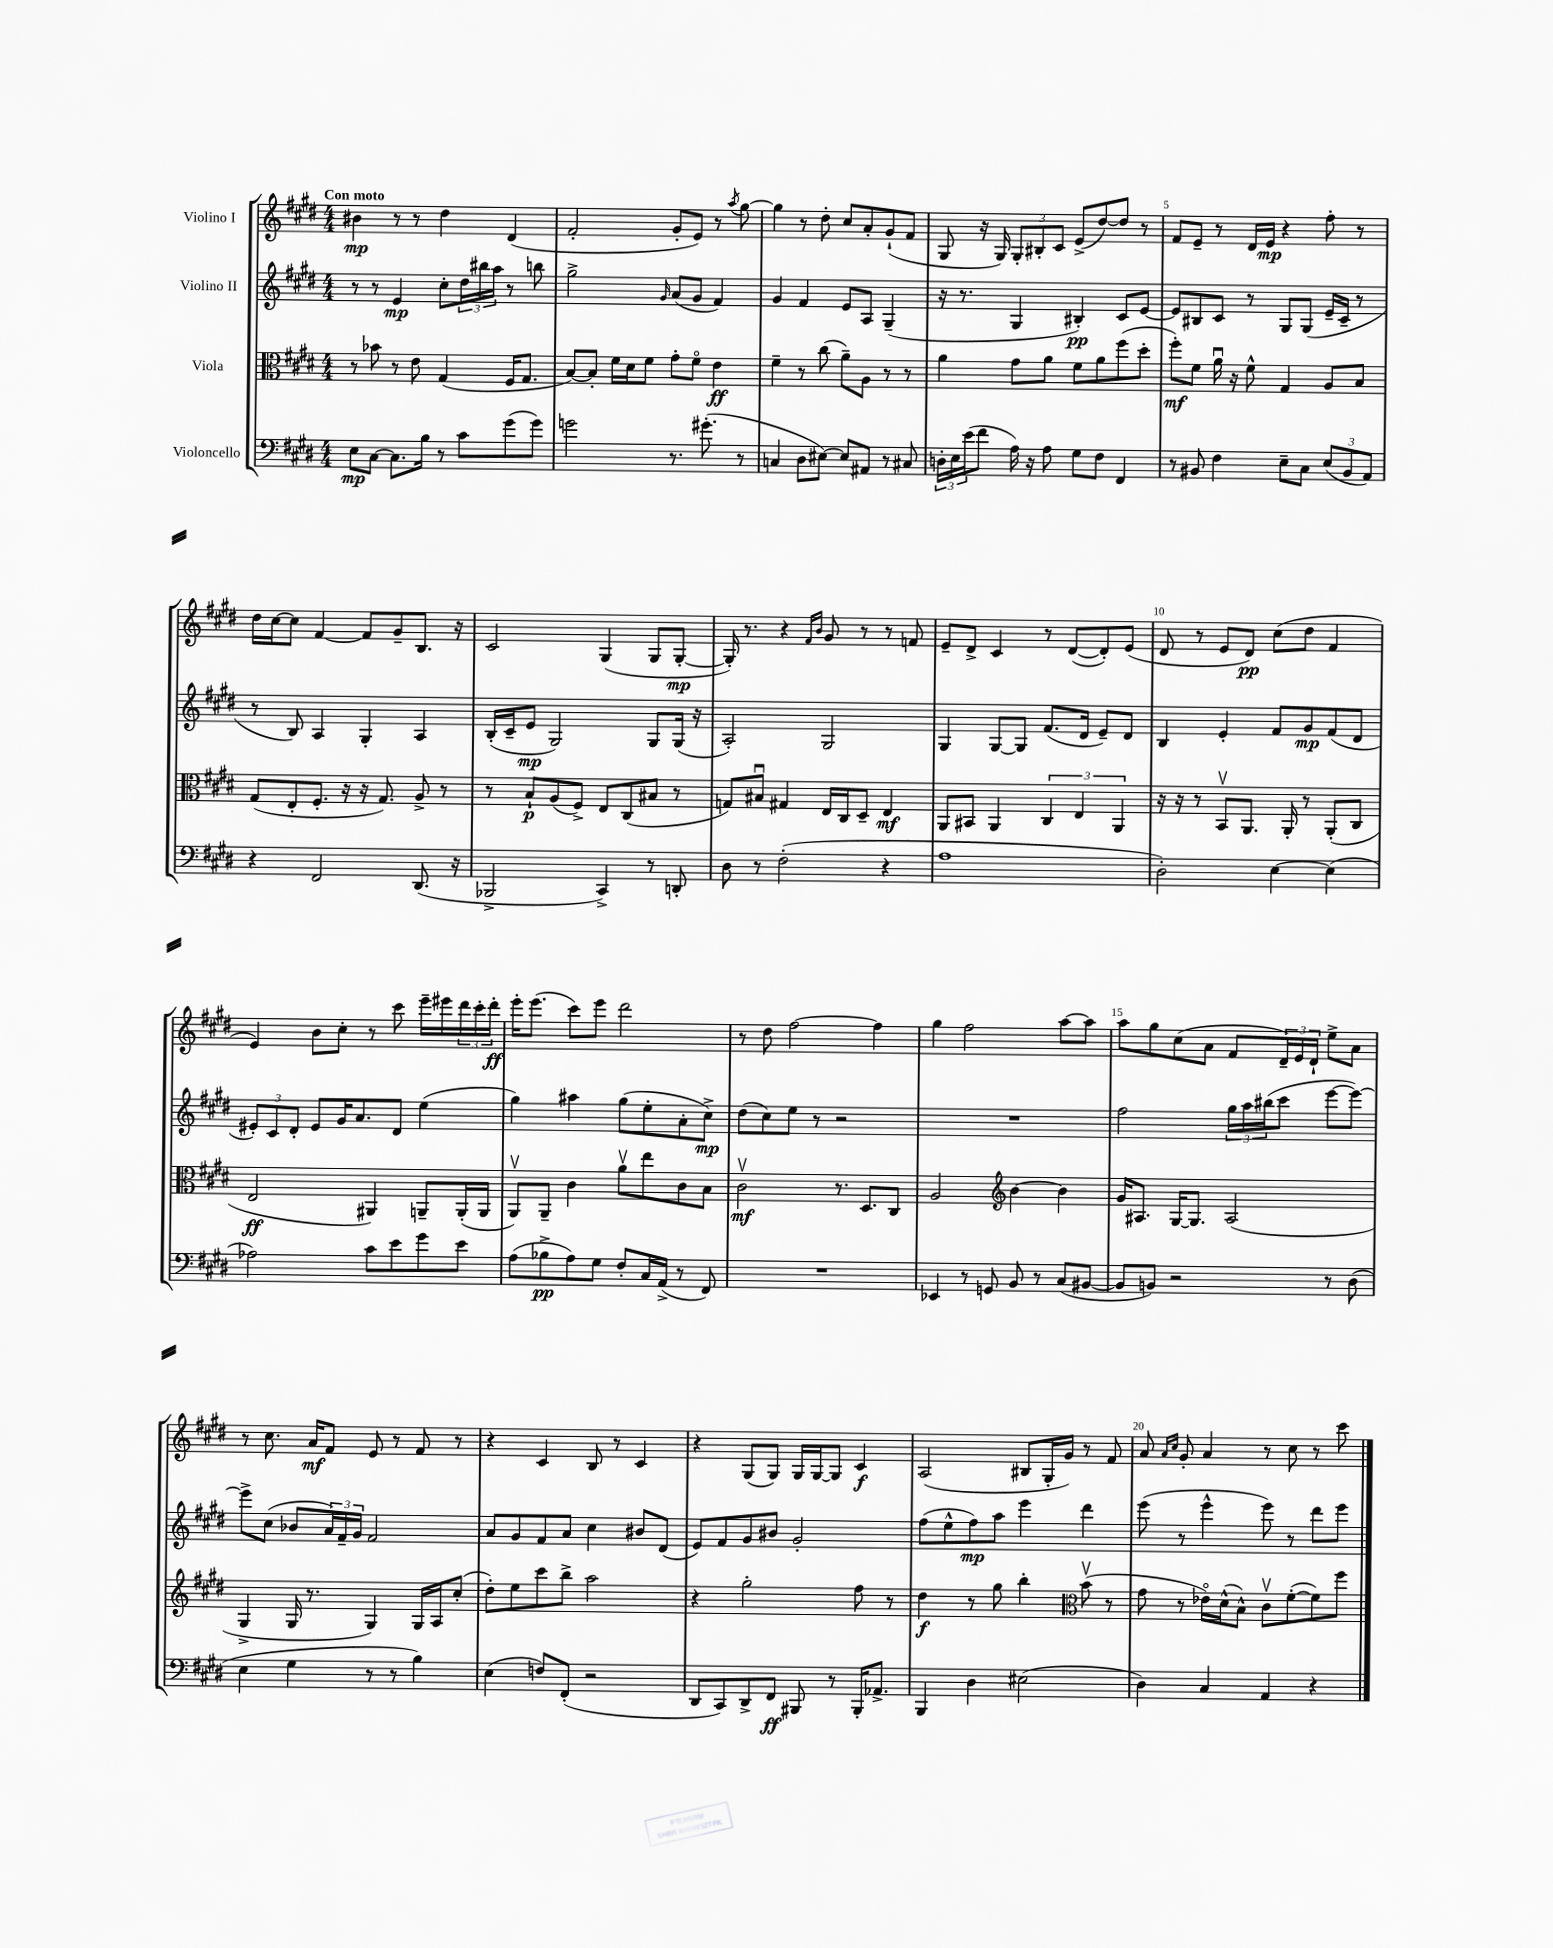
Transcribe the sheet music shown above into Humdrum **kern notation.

**kern	**dynam	**kern	**dynam	**kern	**dynam	**kern	**dynam
*part4	*part4	*part3	*part3	*part2	*part2	*part1	*part1
*staff4	*staff4	*staff3	*staff3	*staff2	*staff2	*staff1	*staff1
*I"Violoncello	*	*I"Viola	*	*I"Violino II	*	*I"Violino I	*
*clefF4	*	*clefC3	*	*clefG2	*	*clefG2	*
*k[f#c#g#d#]	*	*k[f#c#g#d#]	*	*k[f#c#g#d#]	*	*k[f#c#g#d#]	*
*M4/4	*	*M4/4	*	*M4/4	*	*M4/4	*
=1	=1	=1	=1	=1	=1	=1	=1
!	!	!	!	!	!	!LO:TX:a:B:t=Con moto	!
8E\L	mp	8r	.	8r	.	4b#X\	mp
[8C#\J	.	8b-X\	.	8r	.	.	.
8.C#\L]	.	8r	.	4e/	mp	8r	.
.	.	8e\	.	.	.	8r	.
16B\Jk	.	.	.	.	.	.	.
8r	.	(4G#/	.	8cc#'\L	.	4dd#\	.
8c#\L	.	.	.	24dd#\L	.	.	.
.	.	.	.	24bb#X\	.	.	.
.	.	.	.	24aa\JJ	.	.	.
(8g#\	.	16F#/KL	.	8r	.	(4d#/	.
.	.	8.G#/J	.	.	.	.	.
8g#\J)	.	.	.	8bbn\	.	.	.
=2	=2	=2	=2	=2	=2	=2	=2
2gn\	.	[8B/L)	.	2gg#^\	.	2f#'/	.
.	.	8B'/J]	.	.	.	.	.
.	.	16f#\LL	.	.	.	.	.
.	.	16d#\J	.	.	.	.	.
.	.	8f#\J	.	.	.	.	.
.	.	.	.	16qqg#/	.	.	.
8.r	.	8g#'\L	.	(8a/L	.	8g#'/L	.
.	.	8f#\J	.	8g#/J	.	8e/J)	.
(8.g#X'\	.	.	.	.	.	.	.
.	.	4e\	ff	4f#/)	.	8r	.
.	.	.	.	.	.	8qaa/	.
8r	.	.	.	.	.	[8gg#\	.
=3	=3	=3	=3	=3	=3	=3	=3
4Cn/	.	4f#~\	.	4g#/	.	4gg#\]	.
8D#\L	.	8r	.	4f#/	.	8r	.
[8E#X\J)	.	(8cc#\	.	.	.	8dd#'\	.
8E#/L]	.	8a~\L)	.	8e/L	.	8cc#/L	.
8AA#X/J	.	8A\J	.	8A/J	.	8a'/	.
8r	.	8r	.	(4G#~/	.	(8g#`/	.
8C#X/	.	8r	.	.	.	8f#/J	.
=4	=4	=4	=4	=4	=4	=4	=4
24Dn'\LL	.	4a\	.	16r	.	8G#/	.
24E\	.	.	.	.	.	.	.
.	.	.	.	8.r	.	.	.
(24e\J	.	.	.	.	.	.	.
8f#\J	.	.	.	.	.	16r	.
.	.	.	.	.	.	16G#/)	.
16A\)	.	8g#\L	.	4G#/	.	12G#'/L	.
16r	.	.	.	.	.	.	.
.	.	.	.	.	.	12B#X'/	.
8A\	.	8a\J	.	.	.	.	.
.	.	.	.	.	.	12c#/J	.
8G#\L	.	8f#\L	.	4B#X'/)	pp	(8e^/L	.
8F#\J	.	8a\	.	.	.	[8dd#/)	.
4FF#/	.	(8ff#\	.	8c#/L	.	8dd#/J]	.
.	.	8dd#'\J	.	[8e/J	.	8r	.
=5	=5	=5	=5	=5	=5	=5	=5
8r	.	8ff#'\L)	mf	8e/L]	.	8f#/L	.
8BB#X/	.	8f#\J	.	8B#X/	.	8e~/J	.
4F#\	.	16au\	.	8c#/J	.	8r	.
.	.	16r	.	.	.	.	.
.	.	8f#^^\	.	8r	.	16d#/LL	.
.	.	.	.	.	.	16e/JJ	mp
8E~\L	.	4G#/	.	8G#/L	.	4r	.
8C#\J	.	.	.	(8G#/J	.	.	.
(12E/L	.	8A/L	.	16e~/LL	.	8ff#'\	.
.	.	.	.	16c#~/JJ	.	.	.
12BB#/	.	.	.	.	.	.	.
.	.	8B/J	.	8r	.	8r	.
12AA/J)	.	.	.	.	.	.	.
!!LO:LB:g=z
=6	=6	=6	=6	=6	=6	=6	=6
4r	.	(8G#/L	.	8r	.	16dd#\LL	.
.	.	.	.	.	.	[16cc#\J	.
.	.	8E'/	.	8B/)	.	8cc#\J]	.
2FF#/	.	8.F#'/J	.	4A/	.	[4f#/	.
.	.	16r	.	.	.	.	.
.	.	16r	.	4G#'/	.	8f#/L]	.
.	.	8.G#/)	.	.	.	.	.
.	.	.	.	.	.	8g#~/	.
(8.DD#/	.	8A^/	.	4A/	.	8.B/J	.
.	.	8r	.	.	.	.	.
16r	.	.	.	.	.	16r	.
=7	=7	=7	=7	=7	=7	=7	=7
2BBB-X^/	.	8r	.	(16B'/LL	.	2c#/	.
.	.	.	.	16c#~/J	.	.	.
.	.	8B`/L	p	8e/J	mp	.	.
.	.	(8A/	.	2G#/)	.	.	.
.	.	8F#^/J)	.	.	.	.	.
4CC#^/)	.	8E/L	.	.	.	(4G#/	.
.	.	(8C#/	.	.	.	.	.
8r	.	8B#X/J	.	8G#/L	.	8G#/L	.
8DDn'/	.	8r	.	(16G#/Jk	.	[8G#'/J	mp
.	.	.	.	16r	.	.	.
=8	=8	=8	=8	=8	=8	=8	=8
8D#\	.	8Gn/L)	.	2A'/)	.	16G#'/])	.
.	.	.	.	.	.	8.r	.
8r	.	8B#Xu/J	.	.	.	.	.
(2F#'\	.	4G#X/	.	.	.	4r	.
.	.	.	.	.	.	16qqf#/LL	.
.	.	.	.	.	.	16qqb/JJ	.
.	.	16E/LL	.	2G#/	.	8g#/	.
.	.	16C#/J	.	.	.	.	.
.	.	8D#~/J	.	.	.	8r	.
4r	.	4E/	mf	.	.	8r	.
.	.	.	.	.	.	8fn/	.
=9	=9	=9	=9	=9	=9	=9	=9
1A	.	8AA/L	.	4G#/	.	8e~/L	.
.	.	8BB#X/J	.	.	.	8d#^/J	.
.	.	4AA/	.	[8G#/L	.	4c#/	.
.	.	.	.	8G#/J]	.	.	.
.	.	6C#/	.	(8.f#/L	.	8r	.
.	.	.	.	.	.	([8d#/L	.
.	.	6E/	.	.	.	.	.
.	.	.	.	16d#/Jk	.	.	.
.	.	.	.	8e~/L)	.	8d#'/])	.
.	.	6AA/	.	.	.	.	.
.	.	.	.	8d#/J	.	(8e/J	.
=10	=10	=10	=10	=10	=10	=10	=10
2D#'\)	.	16r	.	4B/	.	8d#/	.
.	.	16r	.	.	.	.	.
.	.	8r	.	.	.	8r	.
.	.	8BBv/L	.	4e'/	.	8e/L	.
.	.	8.AA/J	.	.	.	8d#/J)	pp
[4E\	.	.	.	8f#/L	.	(8cc#\L	.
.	.	16AA'/	.	.	.	.	.
.	.	8r	.	8g#/	mp	8dd#\J	.
(4E\]	.	(8AA'/L	.	(8f#/	.	4f#/	.
.	.	8C#/J	.	8d#/J	.	.	.
!!LO:LB:g=z
=11	=11	=11	=11	=11	=11	=11	=11
2A-X\)	.	2E/	ff	12e#X'/L)	.	4e/)	.
.	.	.	.	12c#/	.	.	.
.	.	.	.	12d#'/J	.	.	.
.	.	.	.	8e#/L	.	8b\L	.
.	.	.	.	16g#/K	.	8cc#'\J	.
.	.	.	.	8.a/	.	.	.
8c#\L	.	4AA#X/)	.	.	.	8r	.
8e\	.	.	.	8d#/J	.	8ccc#\	.
8g#\	.	8AAn~/L	.	(4ee\	.	16eee~\LL	.
.	.	.	.	.	.	16eee#X\	.
8e\J	.	(16AA'/L	.	.	.	24ddd#\	.
.	.	.	.	.	.	24ccc#'\	.
.	.	16AA/JJ	.	.	.	.	.
.	.	.	.	.	.	24ddd#'\JJ	ff
=12	=12	=12	=12	=12	=12	=12	=12
(8A\L	.	8AAv/L)	.	4gg#\)	.	16eee'\KL	.
.	.	.	.	.	.	(8.eee\J	.
8B-X^\	pp	8AA~/J	.	.	.	.	.
8A\)	.	4c#\	.	4aa#X\	.	8ccc#\L)	.
8G#\J	.	.	.	.	.	8eee\J	.
8F#'/L	.	8av\L	.	(8gg#\L	.	2ddd#\	.
16C#/L	.	8ee\	.	8ee'\	.	.	.
(16AA^/JJ	.	.	.	.	.	.	.
8r	.	8c#\	.	8a'\	.	.	.
8FF#/)	.	8B\J	.	8cc#^\J)	mp	.	.
=13	=13	=13	=13	=13	=13	=13	=13
1r	.	2c#v\	mf	(8dd#\L	.	8r	.
.	.	.	.	8cc#\)	.	8dd#\	.
.	.	.	.	8ee\J	.	[2ff#\	.
.	.	.	.	8r	.	.	.
.	.	8.r	.	2r	.	.	.
.	.	8.D#/L	.	.	.	.	.
.	.	.	.	.	.	4ff#\]	.
.	.	8C#/J	.	.	.	.	.
=14	=14	=14	=14	=14	=14	=14	=14
4EE-X/	.	2A/	.	1r	.	4gg#\	.
8r	.	.	.	.	.	2ff#\	.
8GGn/	.	.	.	.	.	.	.
*	*	*clefG2	*	*	*	*	*
8BB/	.	[4b\	.	.	.	.	.
8r	.	.	.	.	.	.	.
(8C#/L	.	4b\]	.	.	.	[8aa\L	.
[8BB#X/J	.	.	.	.	.	8aa\J]	.
=15	=15	=15	=15	=15	=15	=15	=15
8BB#/L]	.	16g#/KL	.	2ff#\	.	8aa\L	.
.	.	8.A#X/J	.	.	.	.	.
8BBn/J)	.	.	.	.	.	8gg#\	.
2r	.	[16G#/KL	.	.	.	(8cc#\	.
.	.	8.G#/J]	.	.	.	.	.
.	.	.	.	.	.	8a\J	.
.	.	(2A#/	.	24gg#\LL	.	8f#/L	.
.	.	.	.	24aa\	.	.	.
.	.	.	.	(24bb#X\J	.	.	.
.	.	.	.	8ccc#\J	.	24d#~/L)	.
.	.	.	.	.	.	24e/	.
.	.	.	.	.	.	24d#`/JJ	.
8r	.	.	.	[8eee\L	.	8ee^\L	.
(8D#\	.	.	.	8eee\J_)	.	8a\J	.
!!LO:LB:g=z
=16	=16	=16	=16	=16	=16	=16	=16
4E\	.	4G#^/	.	8eee^\L]	.	8r	.
.	.	.	.	(8cc#\J	.	8.cc#\	.
4G#\	.	16G#/	.	8b-X/L	.	.	.
.	.	8.r	.	.	.	16a/KL	mf
.	.	.	.	24a/L)	.	8f#/J	.
.	.	.	.	24f#~/	.	.	.
.	.	.	.	24g#/JJ	.	.	.
8r	.	4G#/)	.	2f#/	.	8e/	.
8r	.	.	.	.	.	8r	.
4B\)	.	16G#/LL	.	.	.	8f#/	.
.	.	16A/J	.	.	.	.	.
.	.	(8cc#'/J	.	.	.	8r	.
=17	=17	=17	=17	=17	=17	=17	=17
(4E\	.	8dd#'\L)	.	8a/L	.	4r	.
.	.	8ee\	.	8g#/	.	.	.
8Fn/L)	.	8ccc#\	.	8f#/	.	4c#/	.
(8FF#'/J	.	8bb^\J	.	8a/J	.	.	.
2r	.	2aa\	.	4cc#\	.	8B/	.
.	.	.	.	.	.	8r	.
.	.	.	.	8b#X/L	.	4c#/	.
.	.	.	.	(8d#/J	.	.	.
=18	=18	=18	=18	=18	=18	=18	=18
8DD#/L	.	4r	.	8e/L)	.	4r	.
8CC#/)	.	.	.	8f#/	.	.	.
8DD#^/	.	2gg#'\	.	8g#/	.	(8G#/L	.
8FF#/J	ff	.	.	8b#X/J	.	8G#/J)	.
8BBB#X/	.	.	.	2g#'/	.	16G#/LL	.
.	.	.	.	.	.	[16G#/J	.
8r	.	.	.	.	.	8G#/J]	.
16BBB#'/KL	.	8ff#\	.	.	.	4c#/	f
8.AA-X^/J	.	.	.	.	.	.	.
.	.	8r	.	.	.	.	.
=19	=19	=19	=19	=19	=19	=19	=19
4BBB/	.	4dd#\	f	(8ff#\L	.	(2A/	.
.	.	.	.	8ee^^\	.	.	.
4D#\	.	8r	.	8ff#\)	mp	.	.
.	.	8gg#\	.	8aa\J	.	.	.
(2E#X\	.	4bb'\	.	4eee\	.	8B#X/L	.
.	.	.	.	.	.	16G#'/L	.
.	.	.	.	.	.	16g#/JJ)	.
*	*	*clefC3	*	*	*	*	*
.	.	(8bv\	.	4ddd#\	.	8r	.
.	.	8r	.	.	.	8f#/	.
=20	=20	=20	=20	=20	=20	=20	=20
4D#\)	.	8g#\	.	(8eee\	.	8a/	.
.	.	.	.	.	.	16qqa/LL	.
.	.	.	.	.	.	16qqcc#/JJ	.
.	.	8r	.	8r	.	8g#'/	.
4C#/	.	16e-X\LL)	.	4eee^^\	.	4a/	.
.	.	(16d#^^\J	.	.	.	.	.
.	.	8B^^\J)	.	.	.	.	.
4AA/	.	8c#v\L	.	8eee\)	.	8r	.
.	.	([8f#'\	.	8r	.	8cc#\	.
4r	.	8f#\])	.	8ddd#\L	.	8r	.
.	.	8ff#\J	.	8eee\J	.	8ccc#\	.
==	==	==	==	==	==	==	==
*-	*-	*-	*-	*-	*-	*-	*-
